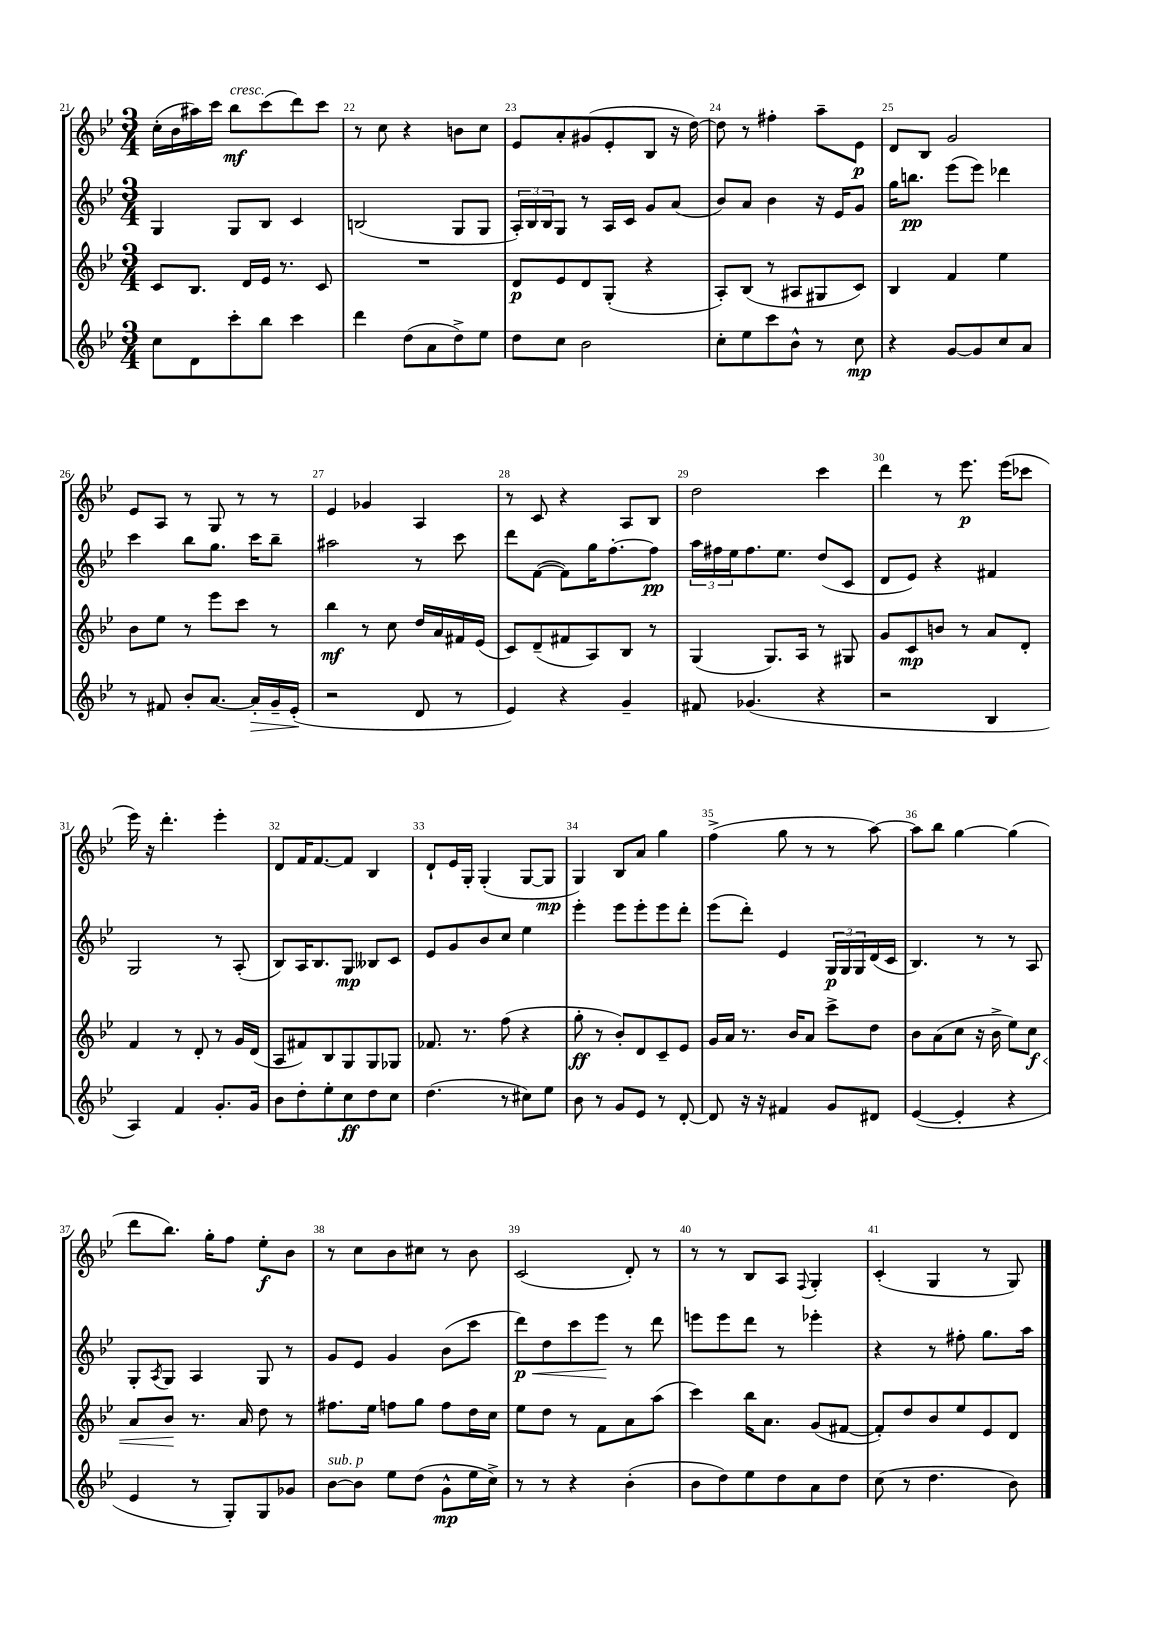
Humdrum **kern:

**kern	**kern	**kern	**kern
*staff4	*staff3	*staff2	*staff1
*clefG2	*clefG2	*clefG2	*clefG2
*k[b-e-]	*k[b-e-]	*k[b-e-]	*k[b-e-]
*M3/4	*M3/4	*M3/4	*M3/4
8cc	8c	4G	(16cc'
.	.	.	16b-
8d	8.B-	.	16aa#)
.	.	.	16ccc
8ccc'	.	8G	8bb-
.	16d	.	.
8bb-	16e-	8B-	(8ccc
.	8.r	.	.
4ccc	.	4c	8ddd)
.	8c	.	8ccc
=	=	=	=
4ddd	2.r	(2B	8r
.	.	.	8cc
(8dd	.	.	4r
8a	.	.	.
8dd^)	.	8G	8b
8ee-	.	8G	8cc
=	=	=	=
8dd	8d	24A')	8e-
.	.	24B-	.
.	.	24B-	.
8cc	8e-	8G	8a'
2b-	8d	8r	(8g#
.	(8G'	16A	8e-'
.	.	16c	.
.	4r	8g	8B-
.	.	(8a	16r
.	.	.	[16dd)
=	=	=	=
8cc'	8A')	8b-)	8dd]
8ee-	(8B-	8a	8r
8ccc	8r	4b-	4ff#'
8b-^^	8A#	.	.
8r	8G#	16r	8aa~
.	.	16e-	.
8cc	8c)	8g	8e-
=	=	=	=
4r	4B-	16gg	8d
.	.	8.bb	.
.	.	.	8B-
[8g	4f	(8eee-	2g
8g]	.	8eee-)	.
8cc	4ee-	4ddd-	.
8a	.	.	.
=	=	=	=
8r	8b-	4ccc	8e-
8f#	8ee-	.	8A
8b-'	8r	8bb-	8r
[8.a	8eee-	8.gg	8G
.	8ccc	.	8r
16a']	.	16ccc	.
16g~	8r	8bb-~	8r
(16e-'	.	.	.
=	=	=	=
2r	4bb-	2aa#	4e-
.	8r	.	4g-
.	8cc	.	.
8d	16dd	8r	4A
.	16a	.	.
8r	16f#	8ccc	.
.	(16e-	.	.
=	=	=	=
4e-)	8c)	8ddd	8r
.	(8d~	([8f	8c
4r	8f#	8f])	4r
.	8A)	16gg	.
.	.	[8.ff'	.
4g~	8B-	.	8A
.	8r	8ff]	8B-
=	=	=	=
8f#	(4G	24aa	2dd
.	.	24ff#	.
.	.	24ee-	.
(4.g-	.	8.ff#	.
.	8.G)	.	.
.	.	8.ee-	.
.	16A	.	.
4r	8r	(8dd	4ccc
.	8G#	8c	.
=	=	=	=
2r	8g	8d	4ddd
.	8c	8e-)	.
.	8b	4r	8r
.	8r	.	8.eee-
4B-	8a	4f#	.
.	.	.	(16eee-
.	8d'	.	8ccc-
=	=	=	=
4A)	4f	2G	16eee-)
.	.	.	16r
.	.	.	4.ddd'
4f	8r	.	.
.	8d'	.	.
8.g'	8r	8r	4eee-'
.	16g	(8A'	.
16g	(16d	.	.
=	=	=	=
8b-	8A	8B-)	8d
8dd'	8f#)	16A	16f
.	.	8.B-	[8.f
8ee-'	8B-	.	.
8cc	8G	8G	8f]
8dd	8G	8B--	4B-
8cc	8G-	8c	.
=	=	=	=
(4.dd	8.f-	8e-	8d`
.	.	8g	16e-
.	8.r	.	16G'
.	.	8b-	(4G'
8r	(8ff	8cc	.
8cc#)	4r	4ee-	[8G
8ee-	.	.	8G]
=	=	=	=
8b-	8gg'	4eee-'	4G)
8r	8r	.	.
8g	8b-')	8eee-	8B-
8e-	8d	8eee-'	8a
8r	8c~	8eee-	4gg
[8d'	8e-	8ddd'	.
=	=	=	=
8d]	16g	(8eee-	(4ff^
.	16a	.	.
16r	8.r	8ddd')	.
16r	.	.	.
4f#	.	4e-	8gg
.	16b-	.	.
.	8a	.	8r
8g	8ccc^	24G	8r
.	.	24G	.
.	.	24G	.
8d#	8dd	(16d	[8aa)
.	.	16c	.
=	=	=	=
([4e-	8b-	4.B-)	8aa]
.	(8a	.	8bb-
4e-']	8cc	.	[4gg
.	16r	8r	.
.	16b-^	.	.
4r	8ee-)	8r	(4gg]
.	8cc	8A	.
=	=	=	=
4e-	8a	8G'	8ddd
.	.	8qA	.
.	8b-	8G	8.bb-)
8r	8.r	4A	.
.	.	.	16gg'
8G')	.	.	8ff
.	16a	.	.
8G	8dd	8G	8ee-'
8g-	8r	8r	8b-
=	=	=	=
[8b-	8.ff#	8g	8r
8b-]	.	8e-	8cc
.	16ee-	.	.
8ee-	8ff	4g	8b-
(8dd	8gg	.	8cc#
8g^^	8ff	(8b-	8r
16ee-	16dd	8ccc	8b-
16cc^)	16cc	.	.
=	=	=	=
8r	8ee-	8ddd)	(2c
8r	8dd	8dd	.
4r	8r	8ccc	.
.	8f	8eee-	.
(4b-'	8a	8r	8d')
.	(8aa	8ddd	8r
=	=	=	=
8b-	4ccc)	8eee	8r
8dd)	.	8eee	8r
8ee-	16bb-	8ddd	8B-
.	8.a	.	.
8dd	.	8r	8A
.	.	.	8qqF
8a	(8g	4eee-'	4G'
8dd	[8f#	.	.
=	=	=	=
(8cc	8f#'])	4r	(4c'
8r	8dd	.	.
4.dd	8b-	8r	4G
.	8ee-	8ff#'	.
.	8e-	8.gg	8r
8b-)	8d	.	8G)
.	.	16aa	.
==	==	==	==
*-	*-	*-	*-
